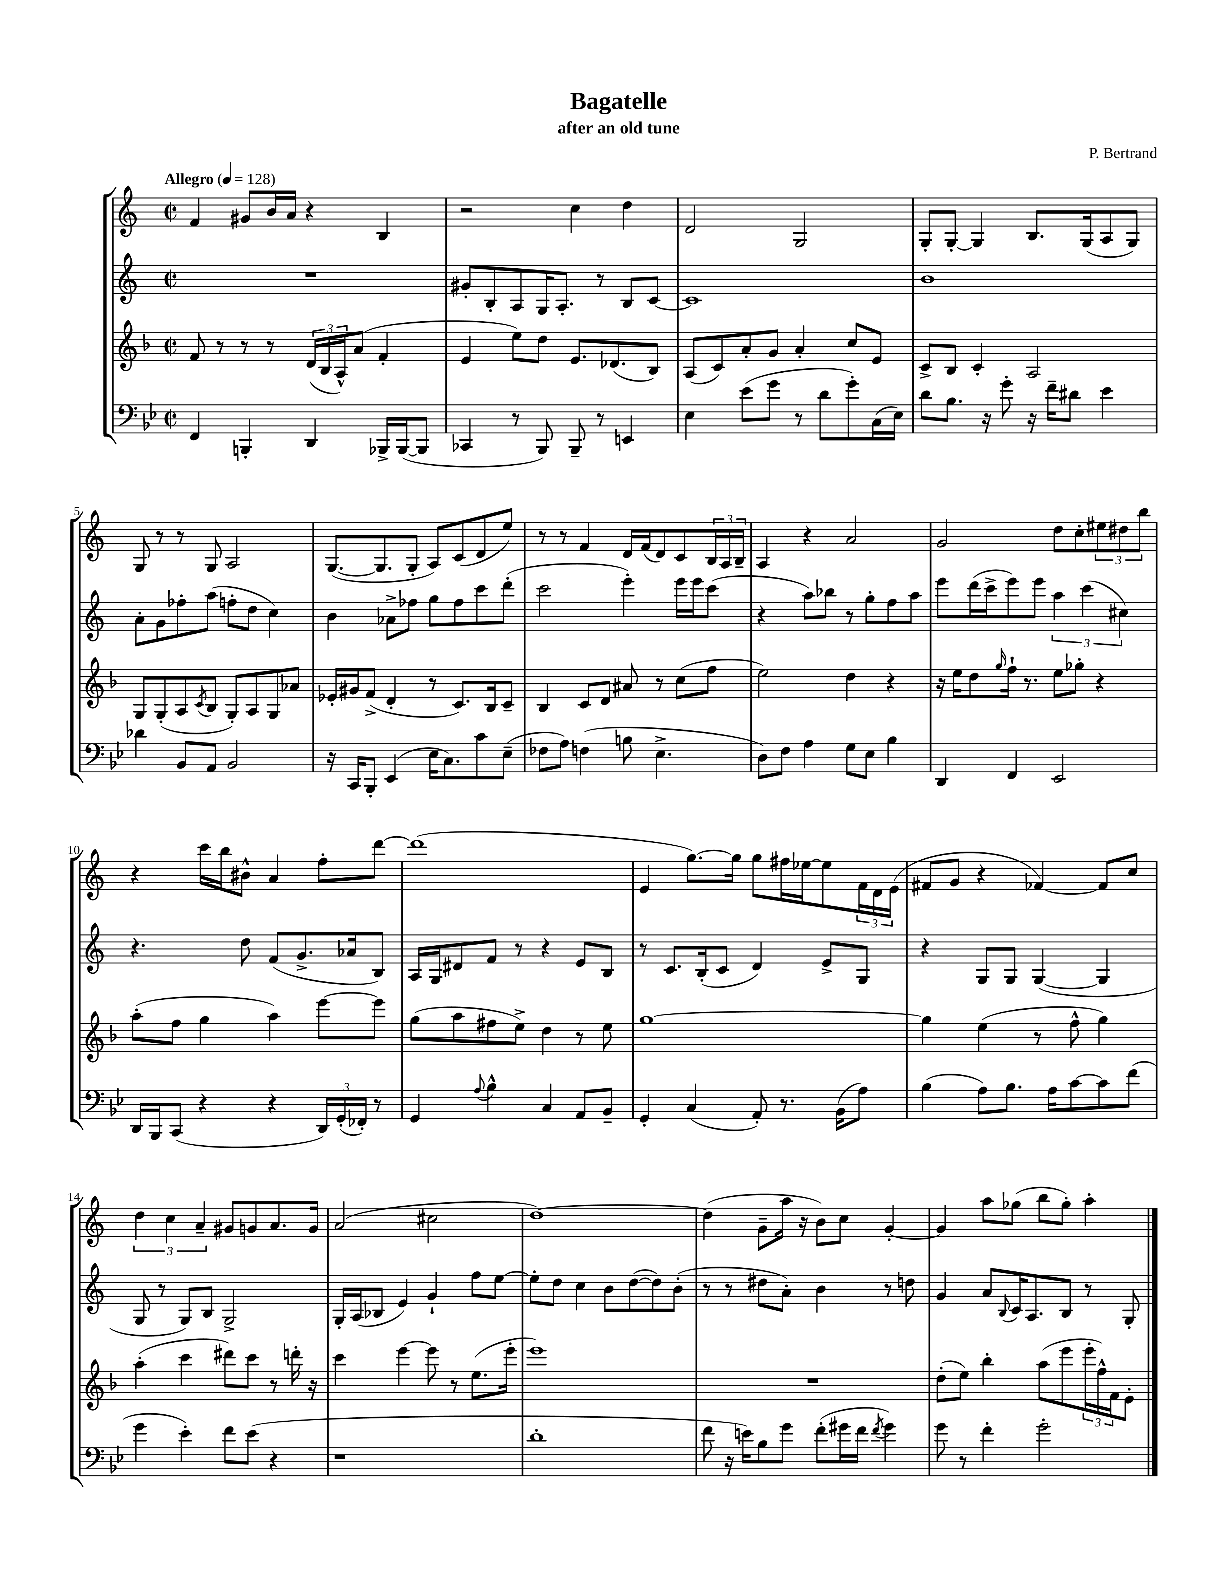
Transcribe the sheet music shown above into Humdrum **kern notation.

**kern	**kern	**kern	**kern
*part4	*part3	*part2	*part1
*staff4	*staff3	*staff2	*staff1
*clefF4	*clefG2	*clefG2	*clefG2
*k[b-e-]	*k[b-]	*k[]	*k[]
*M2/2	*M2/2	*M2/2	*M2/2
*met(c|)	*met(c|)	*met(c|)	*met(c|)
*MM128	*MM128	*MM128	*MM128
=1	=1	=1	=1
!	!	!	!LO:TX:a:B:t=Allegro
4FF/	8f/	1r	4f/
.	8r	.	.
4BBBn'/	8r	.	8g#X/L
.	8r	.	16b/L
.	.	.	16a/JJ
4DD/	(24d/LL	.	4r
.	24B-/	.	.
.	24A^^/J)	.	.
.	(8a/J	.	.
16BBB-X^/LL	4f'/	.	4B/
([16BBB-/J	.	.	.
8BBB-/J]	.	.	.
=2	=2	=2	=2
4CC-X/	4e/	8g#X'/L	2r
.	.	8B'/	.
8r	8ee\L)	8A/	.
8BBB-/)	8dd\J	16G/K	.
.	.	8.A'/J	.
8BBB-~/	8.e/L	.	4cc\
8r	.	8r	.
.	(8.d-X/	.	.
4EEn/	.	8B/L	4dd\
.	8B-/J)	[8c/J	.
=3	=3	=3	=3
4E-\	(8A/L	1c]	2d/
.	8c/)	.	.
(8e-\L	8a'/	.	.
8g\J	8g/J	.	.
8r	4a'/	.	2G/
8d\L	.	.	.
8g'\)	8cc/L	.	.
(16C\L	8e/J	.	.
16E-\JJ)	.	.	.
=4	=4	=4	=4
8d\L	8c^/L	1b	8G'/L
8.B-\J	8B-/J	.	[8G'/J
.	4c'/	.	4G/]
16r	.	.	.
8g'\	.	.	.
16r	2A/	.	8.B/L
16f~\KL	.	.	.
8d#X\J	.	.	.
.	.	.	(16G/k
4e-\	.	.	8A/
.	.	.	8G/J)
!!LO:LB:g=z
=5	=5	=5	=5
4d-X\	8G/L	8a'\L	8G/
.	(8G'/	8g\	8r
8BB-/L	8A/	8ff-X'\	8r
.	8qc/	.	.
8AA/J	8B-/J	(8aa\J	8G/
2BB-/	8G'/L)	8ffn'\L	2A/
.	8A/	8dd\J	.
.	8G/	4cc\)	.
.	8a-X/J	.	.
=6	=6	=6	=6
16r	16e-X'/LL	4b\	([8.G/L
16CC/KL	16g#X/J	.	.
8BBB-'/J	(8f^/J	.	.
.	.	.	8.G/]
(4EE-/	4d'/	8a-X^\L	.
.	.	8ff-X\J	8G'/J
16E-\KL	8r	8gg\L	8A/L)
8.C\)	.	.	.
.	8.c/L)	8ff-\	(8c/
8c\	.	8ccc\	8d/
.	16B-/k	.	.
(8E-~\J	8c~/J	(8ddd'\J	8ee/J)
=7	=7	=7	=7
8F-X\L	4B-/	2ccc\	8r
8A\J)	.	.	8r
(4Fn\	8c/L	.	4f/
.	8d/J	.	.
8Bn\	8a#X/	4eee'\)	16d/LL
.	.	.	(16f/J
4.E-^\	8r	.	8d/)
.	(8cc\L	16eee\LL	8c/
.	.	16eee\J	.
.	8ff\J	(8ccc\J	24B/L
.	.	.	24A/
.	.	.	24B~/JJ
=8	=8	=8	=8
8D\L)	2ee\)	4r	4A/
8F\J	.	.	.
4A\	.	8aa\L)	4r
.	.	8bb-X\J	.
8G\L	4dd\	8r	2a/
8E-\J	.	8gg'\L	.
4B-\	4r	8ff\	.
.	.	8aa\J	.
=9	=9	=9	=9
4DD/	16r	8eee\L	2g/
.	16ee\KL	.	.
.	8dd\	(16ddd\L	.
.	.	16ccc^\J	.
.	16qqgg/	.	.
4FF/	16ff`\Jk	8eee\)	.
.	8.r	.	.
.	.	8eee\J	.
2EE-/	8ee\L	6aa\	8dd\L
.	8gg-X'\J	.	8cc'\
.	.	(6ccc\	.
.	4r	.	12ee#X\
.	.	6cc#X\)	12dd#X\
.	.	.	12bb\J
!!LO:LB:g=z
=10	=10	=10	=10
16DD/LL	(8aa'\L	4.r	4r
16BBB-/J	.	.	.
(8CC/J	8ff\J	.	.
4r	4gg\	.	16ccc\LL
.	.	.	16bb\J
.	.	8dd\	8b#X^^\J
4r	4aa\)	(8f/L	4a/
.	.	8.g^/	.
24DD/LL)	[8eee\L	.	8ff'\L
(24GG'/	.	.	.
.	.	16a-X/k	.
24FF-X'/JJ)	.	.	.
8r	8eee\J]	8B/J)	[8ddd\J
=11	=11	=11	=11
4GG/	(8gg\L	16A/LL	(1ddd]
.	.	16G/J	.
.	8aa\	8d#X/	.
8qqA/	.	.	.
4B-^^\	8ff#X\	8f/J	.
.	8ee^\J)	8r	.
4C/	4dd\	4r	.
8AA/L	8r	8e/L	.
8BB-~/J	8ee\	8B/J	.
=12	=12	=12	=12
4GG'/	[1gg	8r	4e/
.	.	8.c/L	.
(4C/	.	.	[8.gg\L)
.	.	(16B'/k	.
.	.	8c/J	.
.	.	.	16gg\Jk]
8AA'/)	.	4d/)	8gg\L
8.r	.	.	16ff#X\L
.	.	.	[16ee-X\J
.	.	8e^/L	8ee-\]
(16BB-\KL	.	.	.
8A\J)	.	8G/J	24f\L
.	.	.	24d\
.	.	.	(24e\JJ
=13	=13	=13	=13
(4B-\	4gg\]	4r	8f#X/L
.	.	.	8g/J
8A\L)	(4ee\	8G/L	4r
8.B-\J	.	8G/J	.
.	8r	([4G/	[4f-X/)
16A\KL	.	.	.
[8c\	8ff^^\	.	.
8c\]	4gg\)	4G/]	8f-/L]
(8f\J	.	.	8cc/J
!!LO:LB:g=z
=14	=14	=14	=14
4g\	(4aa'\	8G/	6dd\
.	.	8r	.
.	.	.	6cc\
4e-'\)	4ccc\	8G/L)	.
.	.	.	6a~/
.	.	8B/J	.
8f\L	8ddd#X\L)	2G^/	8g#X/L
(8e-\J	8ccc\J	.	8gn/
4r	8r	.	8.a/
.	16dddn'\	.	.
.	16r	.	16g/Jk
=15	=15	=15	=15
1r	4ccc\	16G'/LL	(2a/
.	.	(16A/J	.
.	.	8B-X/J	.
.	[4eee\	4e/)	.
.	8eee\]	4g`/	2cc#X\
.	8r	.	.
.	(8.ee\L	8ff\L	.
.	.	[8ee\J	.
.	16eee'\Jk	.	.
=16	=16	=16	=16
1d'	1eee)	8ee'\L]	[1dd)
.	.	8dd\J	.
.	.	4cc\	.
.	.	8b\L	.
.	.	([8dd\	.
.	.	8dd\])	.
.	.	(8b'\J	.
=17	=17	=17	=17
8f\	1r	8r	(4dd\]
16r	.	8r	.
16en\KL)	.	.	.
8B-\	.	8dd#X\L	8g~\L
8g\J	.	8a'\J)	16aa\Jk
.	.	.	16r
(8f'\L	.	4b\	8b\L)
16g#X\L	.	.	8cc\J
16f\JJ	.	.	.
8qf/	.	.	.
4g#\)	.	8r	[4g'/
.	.	8ddn\	.
=18	=18	=18	=18
8g\	(8dd'\L	4g/	4g/]
8r	8ee\J)	.	.
4f'\	4bb-'\	8a/L	8aa\L
.	.	8qqB/	.
.	.	16c/K	(8gg-X\J
.	.	8.A/	.
2g'\	(8aa\L	.	8bb\L
.	8eee\	8B/J	8gg-'\J)
.	24eee'\L	8r	4aa'\
.	24ff^^\)	.	.
.	24f\J	.	.
.	8e'\J	8G'/	.
==	==	==	==
*-	*-	*-	*-
